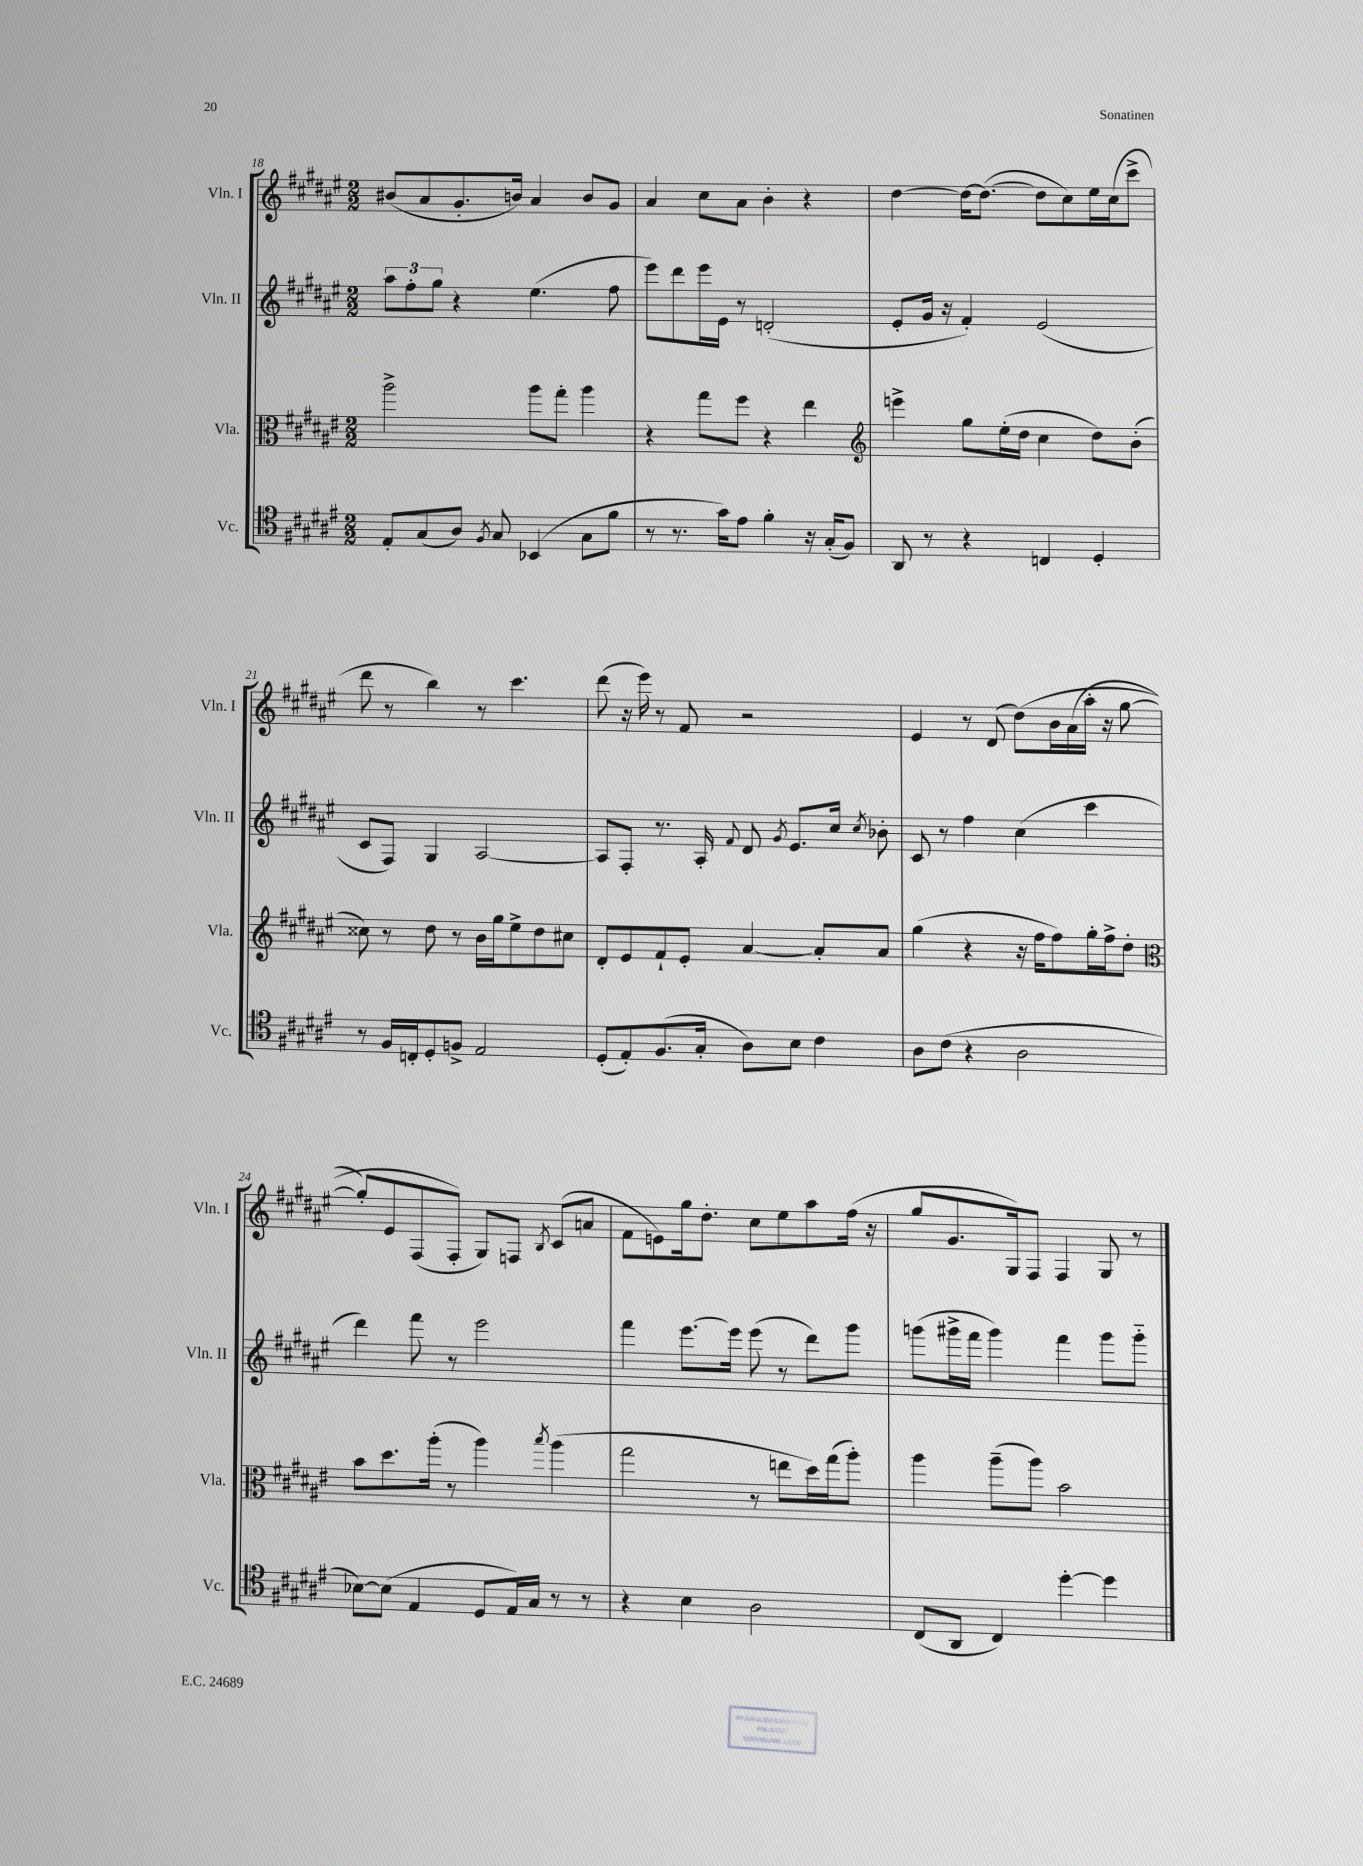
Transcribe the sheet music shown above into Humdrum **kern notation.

**kern	**kern	**kern	**kern
*part4	*part3	*part2	*part1
*staff4	*staff3	*staff2	*staff1
*I"Vc.	*I"Vla.	*I"Vln. II	*I"Vln. I
*I'Vc.	*I'Vla.	*I'Vln. II	*I'Vln. I
*clefC4	*clefC3	*clefG2	*clefG2
*k[f#c#g#d#a#e#]	*k[f#c#g#d#a#e#]	*k[f#c#g#d#a#e#]	*k[f#c#g#d#a#e#]
*M2/2	*M2/2	*M2/2	*M2/2
=18	=18	=18	=18
8E#'/L	2aa#^\	12aa#\L	(8b#X/L
.	.	12ff#'\	.
(8G#/	.	.	8a#/
.	.	12gg#\J	.
8A#/J)	.	4r	8.g#'/
8qF#/	.	.	.
8G#/	.	.	.
.	.	.	16bn/Jk)
(4BB-X/	8aa#\L	(4.ee#\	4a#/
.	8gg#'\J	.	.
8G#\L	4aa#\	.	8b/L
8f#\J	.	8ff#\	8g#/J
=19	=19	=19	=19
8r	4r	8eee#\L)	4a#/
8.r	.	8ddd#\	.
.	8gg#\L	16eee#\L	8cc#\L
16g#\KL)	.	16e#\JJ	.
8e#\J	8ff#\J	8r	8a#\J
4f#'\	4r	(2dn'/	4b'\
16r	4ee#\	.	4r
(16G#'/KL	.	.	.
8F#/J)	.	.	.
=20	=20	=20	=20
*	*clefG2	*	*
8AA#/	4eeen^\	8e#'/L	[4dd#\
8r	.	16g#/Jk	.
.	.	16r	.
4r	8gg#\L	4f#'/)	16dd#\KL_
.	.	.	(8.dd#\J_
.	(16ee#'\L	.	.
.	16dd#\JJ	.	.
4Cn/	4cc#\	(2e#/	8dd#\L]
.	.	.	8cc#\)
4D#'/	8dd#\L)	.	16ee#\L
.	.	.	(16cc#\J
.	(8b'\J	.	8ccc#^\J
!!LO:LB:g=z
=21	=21	=21	=21
8r	8cc##X\)	8c#/L	8ddd#\
16F#/LL	8r	8F#/J)	8r
16Cn'/J	.	.	.
8D#'/	8dd#\	4G#/	4bb\)
8Fn^/J	8r	.	.
2E#/	16b\LL	[2A#/	8r
.	16gg#\J	.	.
.	8ee#^\	.	4.ccc#\
.	8dd#\	.	.
.	8cc#X\J	.	.
=22	=22	=22	=22
(8D#'/L	8d#'/L	8A#/L]	(8ddd#\
8E#'/)	8e#/	8F#'/J	16r
.	.	.	16eee#\)
(8.F#/	8f#`/	8.r	8r
.	8e#'/J	.	8f#/
16G#'/Jk	.	16A#'/	.
.	.	8qqf#/	.
8A#\L)	[4a#/	8d#/	2r
.	.	8qg#/	.
8B\J	.	8.e#/L	.
4c#\	8a#'/L]	.	.
.	.	16cc#/Jk	.
.	.	8qcc#/	.
.	8a#/J	8b-X'\	.
=23	=23	=23	=23
8A#\L	(4gg#\	8c#/	4e#/
(8c#\J	.	8r	.
4r	4r	4ff#\	8r
.	.	.	(8d#/
2A#\	16r	(4cc#\	(8dd#\L)
.	16ff#\KL	.	.
.	8ff#\)	.	16b\L
.	.	.	(16a#\
.	16gg#'\L	4ccc#\	16aa#'\JJ
.	16ff#^\J	.	16r
.	8dd#'\J	.	[8gg#\
!!LO:LB:g=z
=24	=24	=24	=24
*	*clefC3	*	*
[8B-X\L)	8b\L	4ddd#\)	8gg#'/L])
(8B-\J]	8.dd#\	.	8e#/
4E#/	.	8fff#\	(8F#/
.	(16aa#'\Jk	.	.
.	8r	8r	8F#'/J)
8D#/L	4aa#\)	2eee#\	8G#/L)
16E#/L)	.	.	8Fn/J
16G#/JJ	.	.	.
.	8qbb/	.	8qB/
8r	(4aa#\	.	(8c#/L
8r	.	.	8an/J
=25	=25	=25	=25
4r	2gg#\	4fff#\	8f#\L
.	.	.	8en\)
4B\	.	[8.eee#\L	16gg#\k
.	.	.	8.dd#'\J
.	.	16eee#\Jk]	.
2A#\	8r	(8eee#\	8cc#\L
.	8een\L	8r	8ee#\
.	16dd#\L)	8ddd#\L)	8aa#\
.	(16gg#\J	.	.
.	8aa#'\J)	8ggg#\J	(16ff#\Jk
.	.	.	16r
=26	=26	=26	=26
(8C#/L	4aa#\	(8gggn\L	8gg#/L
8AA#/J	.	16ggg#X^\L	8.g#/
.	.	16fff#\JJ	.
4C#/)	(8aa#~\L	4ggg#\)	.
.	.	.	16G#/k)
.	8aa#\J)	.	8F#/J
[4dd#'\	2b\	4fff#\	4F#/
4dd#\]	.	8ggg#\L	8G#/
.	.	8ggg#\J	8r
==	==	==	==
*-	*-	*-	*-
